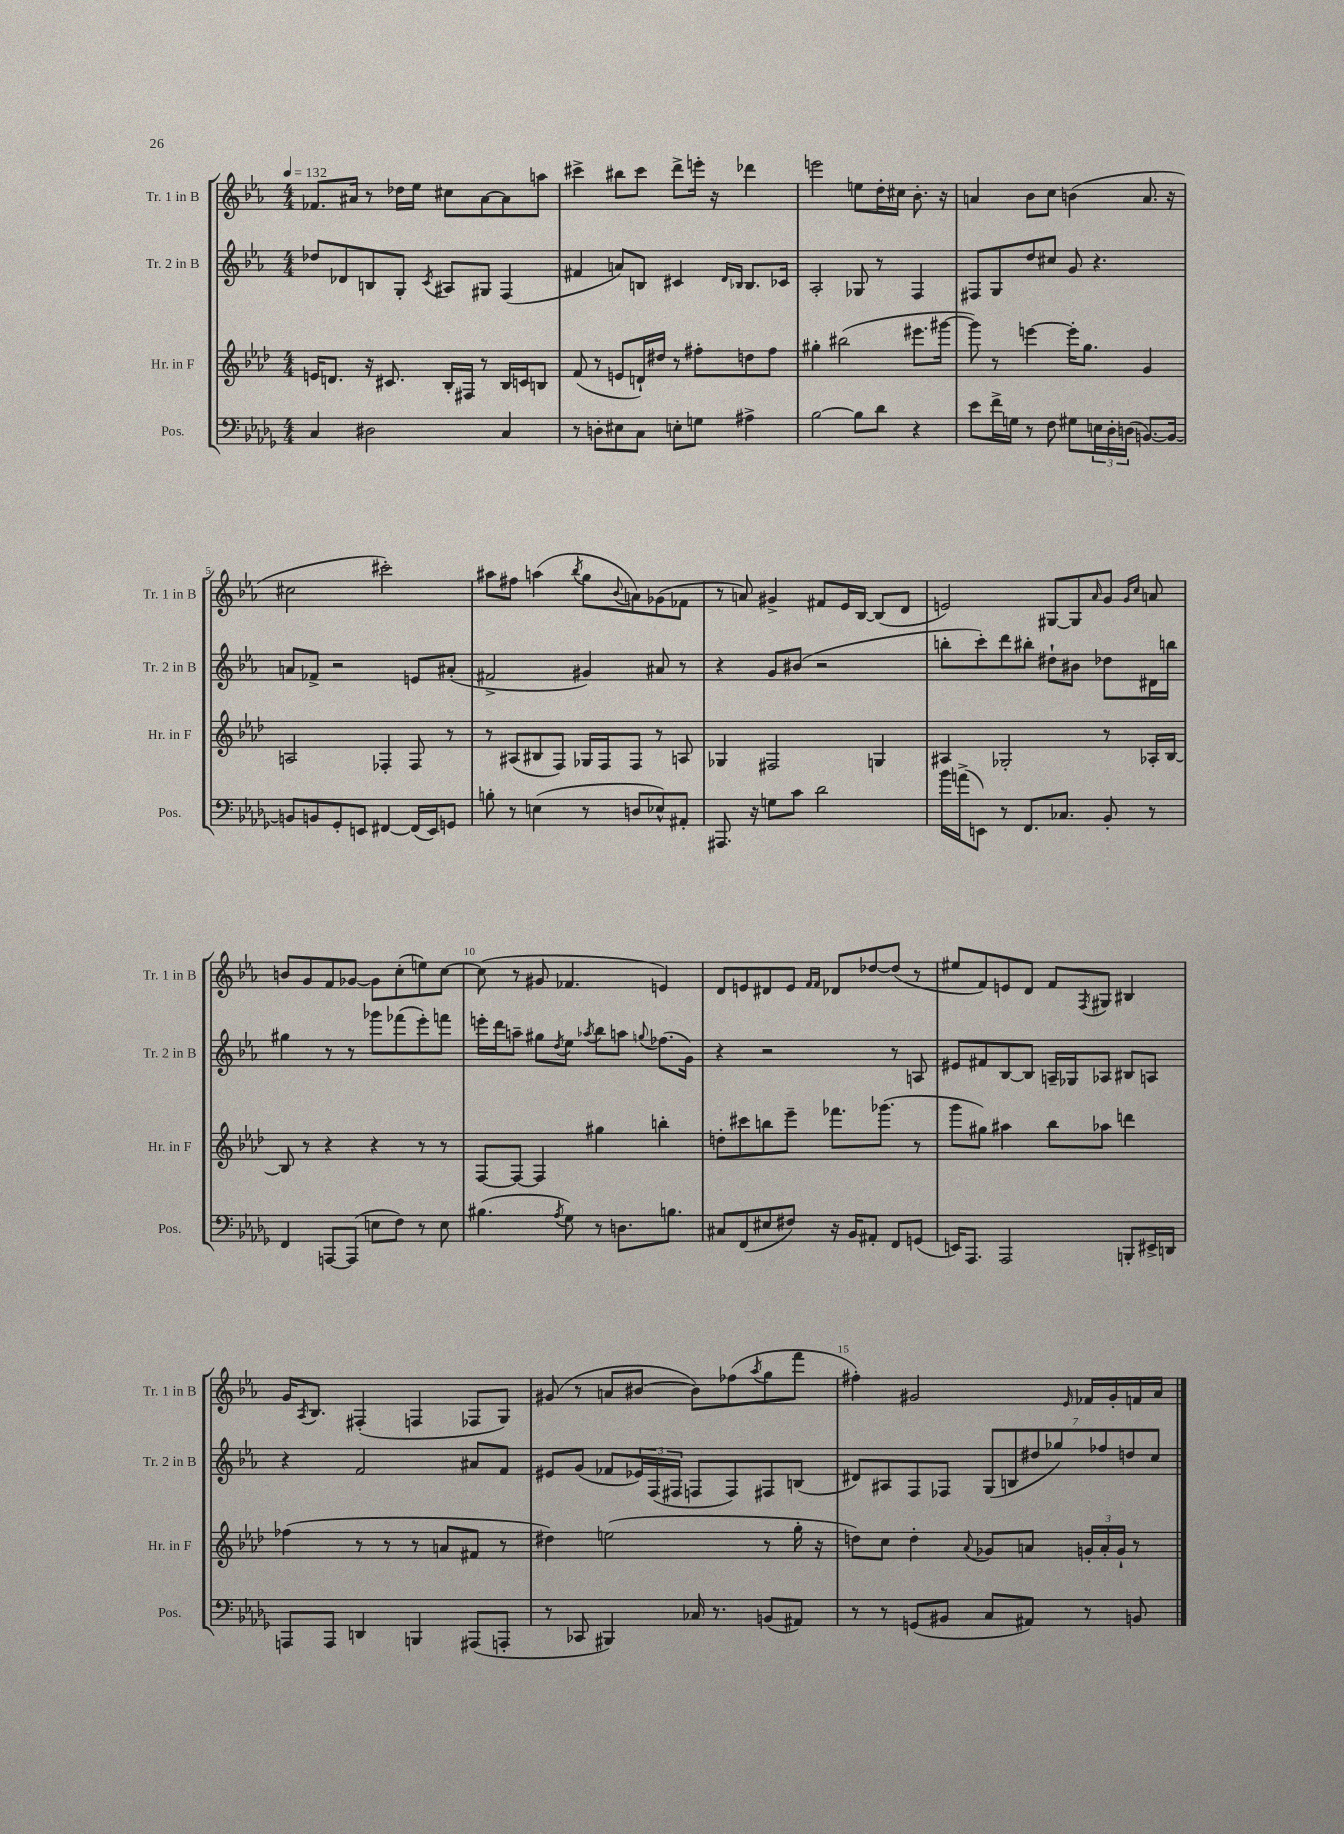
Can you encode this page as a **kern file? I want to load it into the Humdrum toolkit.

**kern	**kern	**kern	**kern
*staff4	*staff3	*staff2	*staff1
*clefF4	*clefG2	*clefG2	*clefG2
*k[b-e-a-d-g-]	*k[b-e-a-d-]	*k[b-e-a-]	*k[b-e-a-]
*M4/4	*M4/4	*M4/4	*M4/4
*MM132	*MM132	*MM132	*MM132
4C/	16e/LK	8dd-/L	8.f-/L
.	8.d/J	.	.
.	.	8d-/	.
.	.	.	16a#/Jk
2D#\	16r	8B/	8r
.	8.c#/	.	.
.	.	8G'/J	16dd-\LL
.	.	.	16ee-\JJ
.	.	8qc/	.
.	16B-'/LL	8A#/L	8cc#\L
.	16F#/JJ	.	.
.	8r	8G#/J	[8a#\
4C/	16B-/LL	(4F/	8a#\]
.	16c/J	.	.
.	8B/J	.	8aa\J
=	=	=	=
8r	(8f/	4f#/	4ccc#^\
8D'\L	8r	.	.
8E#\	8e/L	8a/L)	8bb#\L
8C\J	16d`/L)	8B/J	8ccc#\J
.	16dd#/JJ	.	.
8E'\L	8r	4c#/	8ddd^\L
8G\J	8ff#'\L	.	16eee'\Jk
.	.	.	16r
.	.	16qqd/LL	.
.	.	16qqB-/JJ	.
4A#^\	8dd\	8.B-/L	4ddd-\
.	8ff#\J	.	.
.	.	16c-/Jk	.
=	=	=	=
[2B-\	4gg#'\	2A-'/	2eee\
.	(2bb#\	.	.
8B-\]L	.	8G-/	8ee\L
8d-\J	.	8r	16dd'\L
.	.	.	16cc#\JJ
4r	8.eee#\L	4F/	8.b-'\
.	[16ggg#\Jk	.	16r
=	=	=	=
8e-\L	8ggg#\])	8F#/L	4a/
16f^\L	8r	8G/	.
16G\JJ	.	.	.
8r	[4eee\	8dd/	8b-\L
8F\	.	8cc#/J	8cc\J
8G#\L	16eee'\]LK	8g/	(4b\
.	8.gg\J	.	.
24E\L	.	4.r	.
24D-'\	.	.	.
(24D\JJ	.	.	.
[8.BB/L)	4g/	.	8.a/
16BB/_Jk	.	.	16r
=	=	=	=
8BB/]L	2A/	8a/L	2cc#\
8BB/	.	8f-^/J	.
8GG-'/	.	2r	.
8EE/J	.	.	.
[4FF#/	4F-'/	.	2ccc#'\)
(16FF#/]LL	8F-/	8e/L	.
16EE/J)	.	.	.
8GG/J	8r	(8a#'/J	.
=	=	=	=
8B'\	8r	2f#^/	8aa#\L
8r	(8A#/L	.	8ff#\J
(4E\	8B#/	.	(4aa\
.	8F/J)	.	.
.	.	.	8qbb-/
8r	16G-/LL	4g#/)	8gg\L
.	16F/J	.	.
.	.	.	8qqb-/
8D/L	8F/J	.	8a\)
8E-^^/)	8r	8a#/	(8g-\
8AA#'/J	8A/	8r	8f-\J
=	=	=	=
8.AAA#/	4G-/	4r	8r
.	.	.	8a/)
16r	.	.	.
8G\L	2F#/	8g/L	4g#^/
8c\J	.	(8b#/J	.
2d-\	.	2r	8f#/L
.	.	.	16e-/L
.	.	.	[16B-/JJ
.	4G/	.	(8B-/]L
.	.	.	8d/J
=	=	=	=
16b-\LL	4A#/	8bb'\L	2e/)
(16a^\J	.	.	.
8EE\J)	.	8ccc'\)	.
8r	2G-'/	8ddd\	.
8.FF/L	.	8bb#'\J	.
.	.	8dd#`\L	[8G#/L
8.C-/J	.	.	.
.	.	8b#\J	8G#/]
.	.	.	16qqa-/
8BB-'/	8r	8dd-\L	8g/J
.	.	.	16qqg/LL
.	.	.	16qqcc/JJ
8r	16A-'/LL	16d#\L	8a/
.	[16B-/JJ	16bb\JJ	.
=	=	=	=
4FF/	8B-/]	4gg#\	8b/L
.	8r	.	8g/
[8AAA/L	4r	8r	8f/
(8AAA/]J	.	8r	[8g-/J
8E\L	4r	8ggg-\L	8g-\]L
8F\J)	.	(8fff-\	(8cc'\
8r	8r	8eee-'\)	8ee\)
8E\	8r	8fff\J	[8cc\J
=	=	=	=
(4.B#\	[8F/L	16eee'\LL	(8cc\]
.	.	16ddd\J	.
.	8F/_J	8aa~\J	8r
.	4F/]	8gg#\L	8g#/
8qA-/	.	8qdd/	.
8G-\)	.	8ee-\J	4.f-/
.	.	8qaa-/	.
8r	4gg#\	8bb-\L	.
8.D\L	.	8aa\J	.
.	.	8qqgg/	.
.	4bb'\	(8.ff-\L	4e/)
8.B\J	.	.	.
.	.	16g\Jk)	.
=	=	=	=
8C#/L	8dd'\L	4r	8d/L
(8FF/	8ccc#\	.	8e/
8E#/	8bb\	2r	8d#/
8F#/J)	8eee-~\J	.	8e/J
.	.	.	16qqf/LL
.	.	.	16qqf/JJ
16r	8.fff-\L	.	8d-/L
16BB-/LK	.	.	.
8AA#'/J	.	.	[8dd-/
.	(8.ggg-\J	.	.
8FF/L	.	8r	(8dd-/]J
(8GG/J	8r	8A/	8r
=	=	=	=
16EE/LK)	8ggg\L	8e#/L	8ee#/L
8.AAA-/J	.	.	.
.	8gg#\J)	8f#/	8f/)
2AAA-/	4aa#\	[8B-/	8e/
.	.	8B-/]J	8d/J
.	8bb-\L	16A~/LL	8f/L
.	.	16G-/J	.
.	.	.	8qF/
.	8aa-\J	8A-/J	8G#/J
8BBB'/L	4ddd\	8B#/L	4B#/
16EE#^/L	.	8A/J	.
16DD/JJ	.	.	.
=	=	=	=
8AAA/L	(4ff-\	4r	16g/LK
.	.	.	8qA-/
.	.	.	8.B-/J
8AAA/J	.	.	.
4DD/	8r	2f/	(4F#'/
.	8r	.	.
4BBB/	8r	.	4F/
.	8a/L	.	.
(8AAA#/L	8f#/J	8a#/L	8F-/L
8AAA'/J	8r	8f/J	8G/J)
=	=	=	=
8r	4dd#\)	8e#/L	(8g#/
8CC-/	.	(8g/J	8r
4BBB#/)	(2ee\	8f-/L	8a/L
.	.	24e-/L)	[8b#/J
.	.	(24F/	.
.	.	24F#/JJ	.
16C-/	.	8F/L	8b#\]L)
8.r	.	.	.
.	.	8F/)	(8ff-\
.	.	.	8qaa-/
(8BB/L	8r	8F#/	8gg\
8AA#/J)	16gg'\	(8B/J	8fff\J
.	16r	.	.
=	=	=	=
8r	8dd\L)	8d#/L)	4ff#'\)
8r	8cc\J	8A#/	.
(8GG/L	4dd'\	8F/	2g#/
8BB#/J	.	8F-/J	.
.	8qqa-/	.	.
8C/L	8g-/L	(14G/L	.
.	.	14B/	.
8AA#/J)	8a/J	.	.
.	.	14dd#/	.
.	.	14gg-/)	.
.	.	.	16qqe-/
8r	24g'/LL	.	16f-/LL
.	.	14ff-/	.
.	24a'/	.	.
.	.	.	16g#'/
.	24g`/JJ	.	.
.	.	14dd/	.
8BB/	8r	.	16f/
.	.	14cc/J	.
.	.	.	16a-/JJ
==	==	==	==
*-	*-	*-	*-
